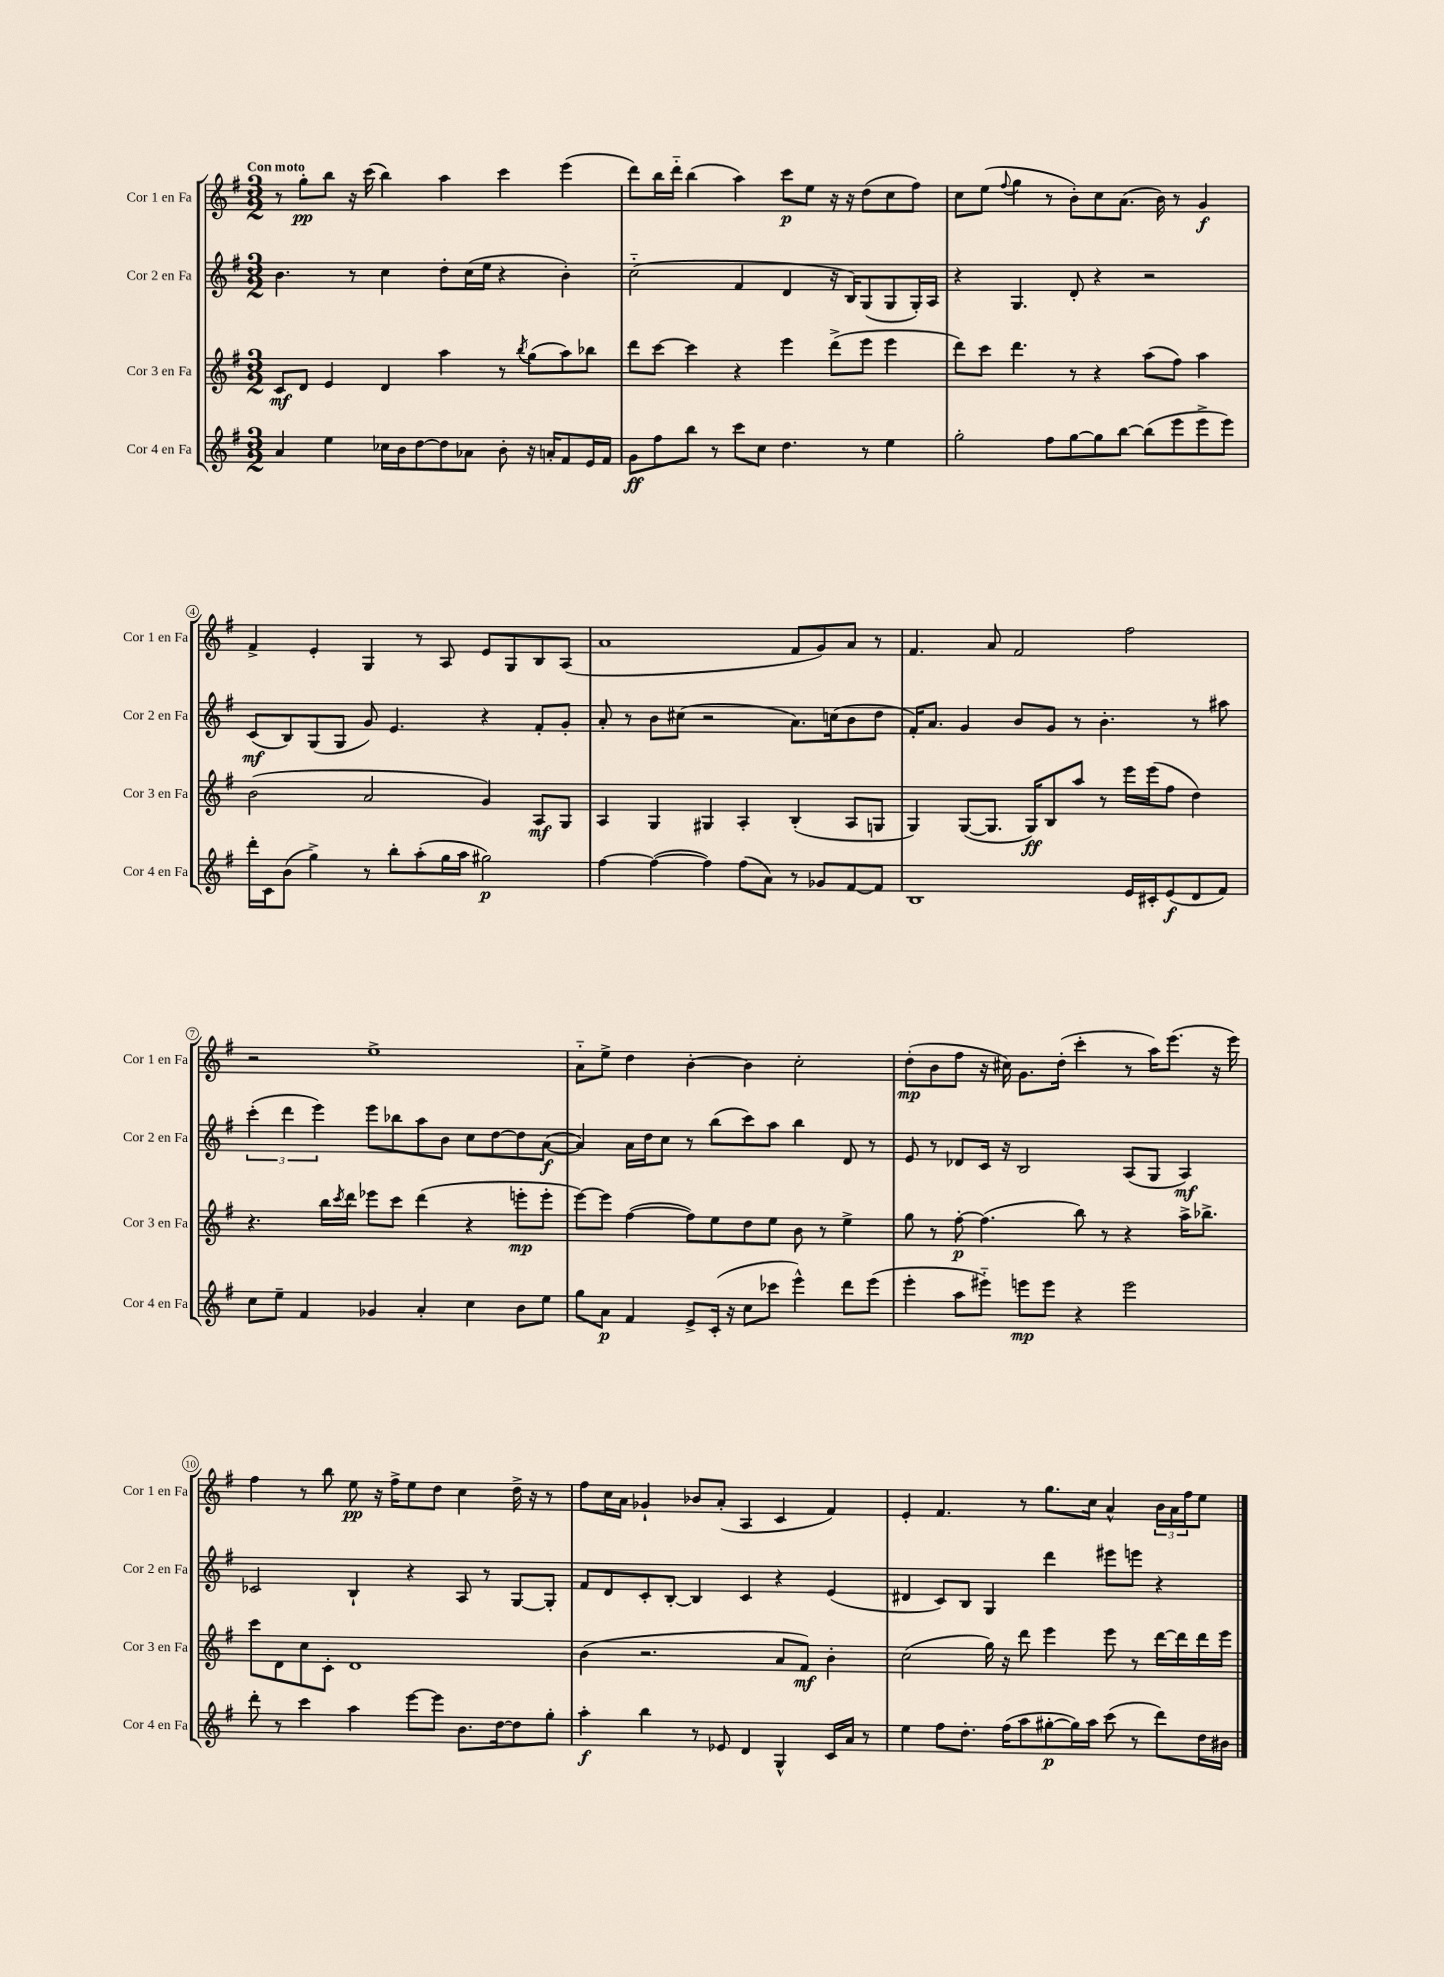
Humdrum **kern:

**kern	**dynam	**kern	**dynam	**kern	**dynam	**kern	**dynam
*part4	*part4	*part3	*part3	*part2	*part2	*part1	*part1
*staff4	*staff4	*staff3	*staff3	*staff2	*staff2	*staff1	*staff1
*I"Cor 4 en Fa	*	*I"Cor 3 en Fa	*	*I"Cor 2 en Fa	*	*I"Cor 1 en Fa	*
*I'Cor 4 en Fa	*	*I'Cor 3 en Fa	*	*I'Cor 2 en Fa	*	*I'Cor 1 en Fa	*
*clefG2	*	*clefG2	*	*clefG2	*	*clefG2	*
*k[f#]	*	*k[f#]	*	*k[f#]	*	*k[f#]	*
*M3/2	*	*M3/2	*	*M3/2	*	*M3/2	*
=1	=1	=1	=1	=1	=1	=1	=1
!	!	!	!	!	!	!LO:TX:a:B:t=Con moto	!
4a/	.	8c/L	mf	4.b\	.	8r	.
.	.	8d/J	.	.	.	8gg'\L	pp
4ee\	.	4e/	.	.	.	8bb\J	.
.	.	.	.	8r	.	16r	.
.	.	.	.	.	.	(16ccc\	.
16cc-X\LL	.	4d/	.	4cc\	.	4bb\)	.
16b\J	.	.	.	.	.	.	.
[8dd\	.	.	.	.	.	.	.
8dd\]	.	4aa\	.	8dd'\L	.	4aa\	.
8a-X\J	.	.	.	(16cc\L	.	.	.
.	.	.	.	16ee\JJ	.	.	.
8b'\	.	8r	.	4r	.	4ccc\	.
.	.	8qbb/	.	.	.	.	.
16r	.	(8gg\L	.	.	.	.	.
16an'/KL	.	.	.	.	.	.	.
8f#/	.	8aa\)	.	4b'\)	.	(4eee\	.
16e/L	.	8bb-X\J	.	.	.	.	.
16f#/JJ	.	.	.	.	.	.	.
=2	=2	=2	=2	=2	=2	=2	=2
8g\L	ff	8ddd\L	.	(2cc\	.	8ddd\L)	.
8ff#\	.	[8ccc\J	.	.	.	16bb\L	.
.	.	.	.	.	.	16ddd\JJ	.
8bb\J	.	4ccc\]	.	.	.	(4bb\	.
8r	.	.	.	.	.	.	.
8ccc\L	.	4r	.	4f#/	.	4aa\)	.
8cc\J	.	.	.	.	.	.	.
4.dd\	.	4eee\	.	4d/	.	8ccc\L	p
.	.	.	.	.	.	8ee\J	.
.	.	(8ddd^\L	.	16r	.	16r	.
.	.	.	.	16B/KL)	.	16r	.
8r	.	8eee\J	.	(8G/	.	(8dd\L	.
4ee\	.	4eee\	.	8G/	.	8cc\	.
.	.	.	.	16G'/L)	.	8ff#\J)	.
.	.	.	.	16A/JJ	.	.	.
=3	=3	=3	=3	=3	=3	=3	=3
2gg'\	.	8ddd\L)	.	4r	.	8cc\L	.
.	.	8ccc\J	.	.	.	(8ee\J	.
.	.	.	.	.	.	8qqff#/	.
.	.	4.ddd\	.	4.G/	.	4gg\	.
8ff#\L	.	.	.	.	.	8r	.
[8gg\	.	8r	.	8d'/	.	8b'\L)	.
8gg\]	.	4r	.	4r	.	8cc\	.
[8bb\J	.	.	.	.	.	(8.a\J	.
(8bb\L]	.	(8aa\L	.	2r	.	.	.
.	.	.	.	.	.	16b\)	.
8eee\	.	8ff#\J)	.	.	.	8r	.
8eee^\	.	4aa\	.	.	.	4g/	f
8eee\J)	.	.	.	.	.	.	.
!!LO:LB:g=z
=4	=4	=4	=4	=4	=4	=4	=4
16ddd'\LL	.	(2b\	.	(8c/L	mf	4f#^/	.
16c\J	.	.	.	.	.	.	.
(8b\J	.	.	.	8B/)	.	.	.
4gg^\)	.	.	.	(8G/	.	4e'/	.
.	.	.	.	8G/J	.	.	.
8r	.	2a/	.	8g/)	.	4G/	.
8bb'\L	.	.	.	4.e/	.	.	.
(8aa'\	.	.	.	.	.	8r	.
16gg\L	.	.	.	.	.	8A/	.
16aa\JJ	.	.	.	.	.	.	.
2gg#X\)	p	4g/)	.	4r	.	8e/L	.
.	.	.	.	.	.	8G/	.
.	.	8A/L	mf	8f#'/L	.	8B/	.
.	.	8G/J	.	8g'/J	.	(8A/J	.
=5	=5	=5	=5	=5	=5	=5	=5
[4ff#\	.	4A/	.	8a'/	.	1a	.
.	.	.	.	8r	.	.	.
(4ff#\_	.	4G/	.	8b\L	.	.	.
.	.	.	.	(8cc#X\J	.	.	.
4ff#\])	.	4G#X/	.	2r	.	.	.
(8ff#\L	.	4A'/	.	.	.	.	.
8a\J)	.	.	.	.	.	.	.
8r	.	(4B'/	.	8.a\L)	.	8f#/L	.
8g-X/L	.	.	.	.	.	8g/)	.
.	.	.	.	(16ccn\k	.	.	.
[8f#/	.	8A/L	.	8b\	.	8a/J	.
8f#/J]	.	8Gn/J	.	8dd\J	.	8r	.
=6	=6	=6	=6	=6	=6	=6	=6
1B	.	4G/)	.	16f#'/KL)	.	4.f#/	.
.	.	.	.	8.a/J	.	.	.
.	.	([8G/L	.	4g/	.	.	.
.	.	8.G/J]	.	.	.	8a/	.
.	.	.	.	8b/L	.	2f#/	.
.	.	16G/KL)	ff	.	.	.	.
.	.	8B/	.	8g/J	.	.	.
.	.	8aa/J	.	8r	.	.	.
.	.	8r	.	4.b'\	.	.	.
16e/LL	.	16eee\LL	.	.	.	2ff#\	.
16c#X'/J	.	(16eee\J	.	.	.	.	.
(8e/	f	8ff#\J	.	.	.	.	.
8d/	.	4dd\)	.	8r	.	.	.
8f#/J)	.	.	.	8aa#X\	.	.	.
!!LO:LB:g=z
=7	=7	=7	=7	=7	=7	=7	=7
8cc\L	.	4.r	.	(6ccc'\	.	2r	.
8ee~\J	.	.	.	.	.	.	.
.	.	.	.	6ddd\	.	.	.
4f#/	.	.	.	.	.	.	.
.	.	.	.	6eee\)	.	.	.
.	.	16bb\LL	.	.	.	.	.
.	.	8qccc/	.	.	.	.	.
.	.	16ddd\JJ	.	.	.	.	.
4g-X/	.	8eee-X\L	.	8eee\L	.	1ee^	.
.	.	8ccc\J	.	8bb-X\	.	.	.
4a'/	.	(4ddd\	.	8aa\	.	.	.
.	.	.	.	8b\J	.	.	.
4cc\	.	4r	.	8cc\L	.	.	.
.	.	.	.	[8dd\	.	.	.
8b\L	.	8eeen'\L	mp	8dd\]	.	.	.
8ee\J	.	8eee'\J	.	([8a\J	f	.	.
=8	=8	=8	=8	=8	=8	=8	=8
8gg\L	.	[8eee\L)	.	4a/])	.	8a\L	.
8a\J	p	8eee\J]	.	.	.	8ee^\J	.
4f#/	.	([4ff#\	.	16a\LL	.	4dd\	.
.	.	.	.	16dd\J	.	.	.
.	.	.	.	8cc\J	.	.	.
8e^/L	.	8ff#\L])	.	8r	.	[4b'\	.
(16c'/Jk	.	8ee\	.	(8bb\L	.	.	.
16r	.	.	.	.	.	.	.
8cc\L	.	8dd\	.	8ccc\)	.	4b\]	.
8ccc-X\J	.	8ee\J	.	8aa\J	.	.	.
4eee^^\)	.	8b\	.	4bb\	.	2cc'\	.
.	.	8r	.	.	.	.	.
8ddd\L	.	4ee^\	.	8d/	.	.	.
(8eee\J	.	.	.	8r	.	.	.
=9	=9	=9	=9	=9	=9	=9	=9
4eee'\	.	8gg\	.	8e/	.	(8dd'\L	mp
.	.	8r	.	8r	.	8b\	.
8aa\L	.	[8ff#'\	p	8d-X/L	.	8ff#\J	.
8eee#X\J)	.	(4.ff#\]	.	16c/Jk	.	16r	.
.	.	.	.	16r	.	16cc#X\)	.
8eeen\L	mp	.	.	2B/	.	8.g\L	.
8eee\J	.	.	.	.	.	.	.
.	.	.	.	.	.	(16dd'\Jk	.
4r	.	8bb\)	.	.	.	4ccc'\	.
.	.	8r	.	.	.	.	.
2eee\	.	4r	.	(8A/L	.	8r	.
.	.	.	.	8G/J	.	16aa\KL)	.
.	.	.	.	.	.	(8.eee\J	.
.	.	16aa^\KL	.	4A/)	mf	.	.
.	.	8.bb-X^\J	.	.	.	.	.
.	.	.	.	.	.	16r	.
.	.	.	.	.	.	16eee\)	.
!!LO:LB:g=z
=10	=10	=10	=10	=10	=10	=10	=10
8ddd'\	.	8ccc\L	.	2c-X/	.	4ff#\	.
8r	.	8d\	.	.	.	.	.
4ccc\	.	8cc\	.	.	.	8r	.
.	.	8c'\J	.	.	.	8bb\	.
4aa\	.	1d	.	4B`/	.	8ee\	pp
.	.	.	.	.	.	16r	.
.	.	.	.	.	.	16ff#^\KL	.
[8eee\L	.	.	.	4r	.	8ee\	.
8eee\J]	.	.	.	.	.	8dd\J	.
8.b\L	.	.	.	8A/	.	4cc\	.
.	.	.	.	8r	.	.	.
[16dd\k	.	.	.	.	.	.	.
8dd\]	.	.	.	[8G/L	.	16dd^\	.
.	.	.	.	.	.	16r	.
8gg'\J	.	.	.	8G'/J]	.	8r	.
=11	=11	=11	=11	=11	=11	=11	=11
4aa'\	f	(4b\	.	8f#/L	.	8ff#\L	.
.	.	.	.	8d/	.	16cc\L	.
.	.	.	.	.	.	16a\JJ	.
4bb\	.	2.r	.	8c'/	.	4g-X`/	.
.	.	.	.	[8B'/J	.	.	.
8r	.	.	.	4B/]	.	8b-X/L	.
8e-X/	.	.	.	.	.	(8a'/J	.
4d/	.	.	.	4c/	.	4A/	.
4G^^/	.	8a/L	.	4r	.	4c/	.
.	.	8f#/J)	mf	.	.	.	.
16c/LL	.	4b'\	.	(4e/	.	4f#/)	.
16a/JJ	.	.	.	.	.	.	.
8r	.	.	.	.	.	.	.
=12	=12	=12	=12	=12	=12	=12	=12
4ee\	.	(2cc\	.	4d#X/	.	4e'/	.
8ff#\L	.	.	.	8c/L)	.	4.f#/	.
8.dd'\J	.	.	.	8B/J	.	.	.
.	.	16gg\)	.	4G/	.	.	.
(16ff#\KL	.	16r	.	.	.	.	.
8aa\	.	8ddd\	.	.	.	8r	.
[8gg#X'\	p	4eee\	.	4ddd\	.	8.gg\L	.
16gg#\L])	.	.	.	.	.	.	.
16aa\JJ	.	.	.	.	.	16cc\Jk	.
(8ccc\	.	8eee\	.	8eee#X\L	.	4a^^/	.
8r	.	8r	.	8eeen\J	.	.	.
8ddd\L)	.	[16ddd\LL	.	4r	.	24b\LL	.
.	.	.	.	.	.	24a\	.
.	.	16ddd\]	.	.	.	.	.
.	.	.	.	.	.	24ff#\J	.
16dd\L	.	16ddd\	.	.	.	8ee\J	.
16b#X\JJ	.	16eee\JJ	.	.	.	.	.
==	==	==	==	==	==	==	==
*-	*-	*-	*-	*-	*-	*-	*-
